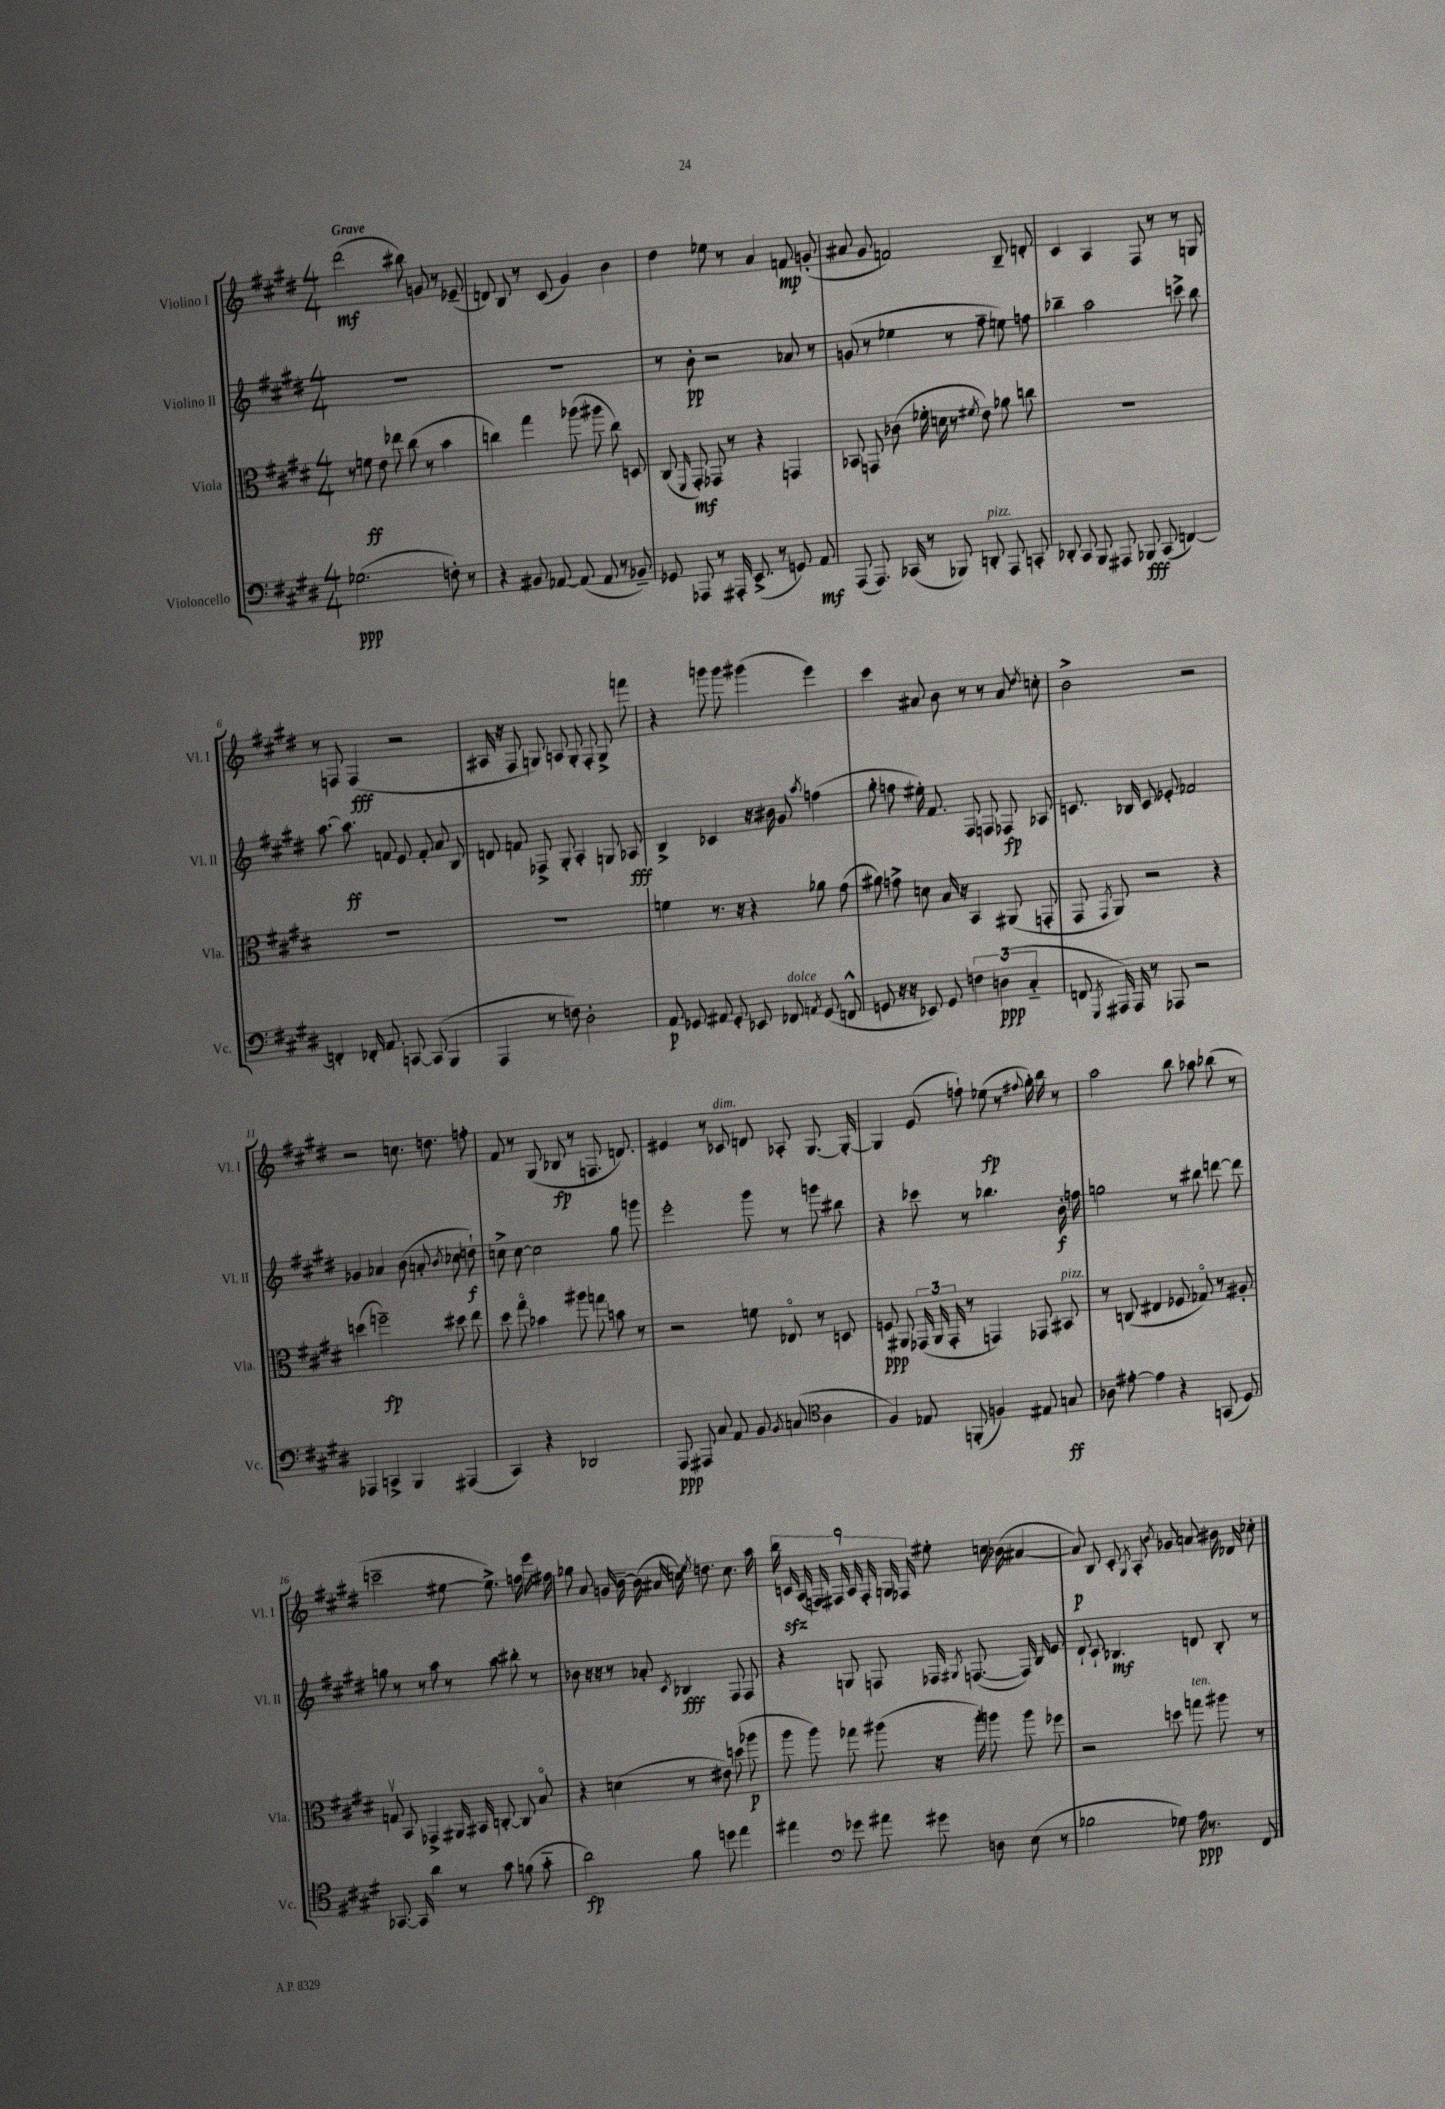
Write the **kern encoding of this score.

**kern	**dynam	**kern	**dynam	**kern	**dynam	**kern	**dynam
*part4	*part4	*part3	*part3	*part2	*part2	*part1	*part1
*staff4	*staff4	*staff3	*staff3	*staff2	*staff2	*staff1	*staff1
*I"Violoncello	*	*I"Viola	*	*I"Violino II	*	*I"Violino I	*
*I'Vc.	*	*I'Vla.	*	*I'Vl. II	*	*I'Vl. I	*
*clefF4	*	*clefC3	*	*clefG2	*	*clefG2	*
*k[f#c#g#d#]	*	*k[f#c#g#d#]	*	*k[f#c#g#d#]	*	*k[f#c#g#d#]	*
*M4/4	*	*M4/4	*	*M4/4	*	*M4/4	*
=1	=1	=1	=1	=1	=1	=1	=1
!	!	!	!	!	!	!LO:TX:a:B:t=Grave	!
(2.G-X\	ppp	8r	.	1r	.	(2ddd#\	mf
.	.	8fn\	ff	.	.	.	.
.	.	8e\	.	.	.	.	.
.	.	8ee-X\	.	.	.	.	.
.	.	(8cc#\	.	.	.	8bb#X\)	.
.	.	8r	.	.	.	8gn/	.
8Fn'\)	.	4b\	.	.	.	8r	.
8r	.	.	.	.	.	(8e-X~/	.
=2	=2	=2	=2	=2	=2	=2	=2
4r	.	4ccn\)	.	1r	.	8dn/)	.
.	.	.	.	.	.	8B/	.
8BB#X/	.	4gg#\	.	.	.	8r	.
[8AA-X/	.	.	.	.	.	(8c#/	.
(8AA-/]	.	(8aa-X\	.	.	.	4g#/)	.
8AA-/	.	8aa#X\	.	.	.	.	.
8r	.	8cc\)	.	.	.	4b\	.
8BB-X~/)	.	8Dn/	.	.	.	.	.
=3	=3	=3	=3	=3	=3	=3	=3
8GG-X/	.	(8C#/	.	8r	.	4dd#\	.
.	.	16qqFF#/	.	.	.	.	.
8AAA-X/	.	8GG#'/)	mf	8b'\	pp	.	.
8r	.	8GG-X/	.	2r	.	8ee-X\	.
16AAA#X'/	.	8r	.	.	.	8r	.
(8.EE^/	.	.	.	.	.	.	.
.	.	4r	.	.	.	4a/	.
8r	.	.	.	.	.	.	.
8GGn/)	.	4GGn/	.	8a-X/	.	8fn/	mp
8AA/	mf	.	.	8r	.	(8gn'/	.
=4	=4	=4	=4	=4	=4	=4	=4
(8AAA/	.	8BB-X/	.	(8gn/	.	8a#X/	.
8.AAA/)	.	8GGn/	.	8r	.	8g#/	.
.	.	(8c-X\	.	4ee-X\	.	2fn/)	.
(16CC-X/	.	.	.	.	.	.	.
8r	.	16f-X'\	.	.	.	.	.
.	.	16dn\	.	.	.	.	.
8BBB-X/)	.	8r	.	8r	.	.	.
.	.	8qf#X/	.	.	.	.	.
!LO:TX:a:i:t=pizz.	!	!	!	!	!	!	!
8DDn'/	.	8e\)	.	8ff#~\	.	.	.
8AAA/	.	8a-X\	.	8een\)	.	8B~/	.
8CCn'/	.	8ccn\	.	8ffn\	.	8dn'/	.
=5	=5	=5	=5	=5	=5	=5	=5
8DD-X'/	.	1r	.	4bb-X~\	.	4c#/	.
8CC#/	.	.	.	.	.	.	.
8BBB/	.	.	.	2aa\	.	4A/	.
8AAA#X/	.	.	.	.	.	.	.
8BBB-X/	fff	.	.	.	.	8F#/	.
(8CC#/	.	.	.	.	.	8r	.
[4FFn/)	.	.	.	8cccn^\	.	8r	.
.	.	.	.	8bb-\	.	8Gn/	.
!!LO:LB:g=z
=6	=6	=6	=6	=6	=6	=6	=6
4FFn'/]	.	1r	.	[8.aa\	.	8r	.
.	.	.	.	.	.	8Fn/	.
.	.	.	.	8.aa\]	ff	.	.
16FF-X'/	.	.	.	.	.	(4F/	fff
8.AA/	.	.	.	.	.	.	.
.	.	.	.	8fn/	.	.	.
[8CCn/	.	.	.	8e/	.	2r	.
(8CC/]	.	.	.	8f'/	.	.	.
4BBB/	.	.	.	8a/	.	.	.
.	.	.	.	8B/	.	.	.
=7	=7	=7	=7	=7	=7	=7	=7
4AAA/	.	1r	.	8dn/	.	16A#X/	.
.	.	.	.	.	.	16r	.
.	.	.	.	8fn/	.	8F#/	.
8r	.	.	.	8F-X^/	.	8Gn/)	.
8Fn\)	.	.	.	8G#'/	.	8An/	.
2D#'\	.	.	.	4A'/	.	8G'/	.
.	.	.	.	.	.	8F#'/	.
.	.	.	.	8Gn/	.	8G^/	.
.	.	.	.	8A-X/	fff	8fffn\	.
=8	=8	=8	=8	=8	=8	=8	=8
8AA/	p	4fn\	.	4B^/	.	4r	.
8GG-X/	.	.	.	.	.	.	.
8AA#X/	.	8.r	.	4c-X/	.	8gggn\	.
8GG-'/	.	.	.	.	.	8ggg\	.
.	.	16r	.	.	.	.	.
8EE-X/	.	4r	.	16r	.	(4ggg#X\	.
.	.	.	.	16b#X\	.	.	.
!LO:TX:a:i:t=dolce	!	!	!	!	!	!	!
8FF-X/	.	.	.	8g#/	.	.	.
8qAAn/	.	.	.	8qaa/	.	.	.
(8GG-/	.	8a-X\	.	(4ffn\	.	4eee\)	.
8FFn^^/	.	(8g#\	.	.	.	.	.
=9	=9	=9	=9	=9	=9	=9	=9
8GGn/	.	8a#X\)	.	8gg#'\	.	4ccc#\	.
16r	.	8gn^\	.	8ffn\	.	.	.
16r	.	.	.	.	.	.	.
8EE-X/)	.	8dn\	.	16ee#X'\)	.	8a#X/	.
.	.	.	.	8.f#/	.	.	.
8GG/	.	16B/	.	.	.	8b\	.
.	.	16r	.	.	.	.	.
6Fn\	.	4BB/	.	8F#/	.	8r	.
.	.	.	.	8Fn/	.	8r	.
(6Dn\	ppp	.	.	.	.	.	.
.	.	(8AA#X/	.	8F-X/	fp	8a#/	.
6C#/	.	.	.	.	.	.	.
.	.	.	.	.	.	8qdd#/	.
.	.	8GGn'/	.	8A-X/	.	8ccn'\	.
=10	=10	=10	=10	=10	=10	=10	=10
8FFn/	.	8GG#/	.	8.cn/	.	2b^\	.
8qGGG#/	.	8qGG#/	.	.	.	.	.
16AAA#X/)	.	8AA/)	.	.	.	.	.
16AAA#/	.	.	.	16B-X/	.	.	.
8r	.	2r	.	8c/	.	.	.
8AAA-X/	.	.	.	8e-X'/	.	.	.
2r	.	.	.	2f-X/	.	2r	.
.	.	4r	.	.	.	.	.
!!LO:LB:g=z
=11	=11	=11	=11	=11	=11	=11	=11
4AAA-X/	.	(4ddn\	.	4g-X/	.	2r	.
4CCn^/	.	2ffn~\)	fp	4a-X/	.	.	.
4BBB/	.	.	.	(8b\	.	8.ccn\	.
.	.	.	.	8an'/	.	.	.
.	.	.	.	.	.	8.ddn\	.
.	.	.	.	8qb/	.	.	.
(4AAA#X/	.	8dd#X\	.	8cc-X\	.	.	.
.	.	8ee\	.	8ddn`\)	f	8ffn'\	.
=12	=12	=12	=12	=12	=12	=12	=12
4CC#/)	.	8dd#\	.	8ccn^\	.	8f#/	.
.	.	8gg#\	.	[8cc\	.	8r	.
4r	.	4b-X\	.	2cc\]	.	(8G#/	.
.	.	.	.	.	.	8B-X/	fp
2DD-X/	.	8aa#X\	.	.	.	8r	.
.	.	8ggn\	.	.	.	8.Fn/	.
.	.	8bn\	.	8gg#\	.	.	.
.	.	.	.	.	.	8.dn/)	.
.	.	8r	.	8gggn\	.	.	.
=13	=13	=13	=13	=13	=13	=13	=13
8AAA/	ppp	2r	.	2eee'\	.	4e#X/	.
8AAA#X/	.	.	.	.	.	.	.
8C#/	.	.	.	.	.	8r	.
!	!	!	!	!	!	!LO:TX:a:i:t=dim.	!
8AA/	.	.	.	.	.	8c-X/	.
8BB/	.	8fn\	.	8ggg#\	.	8dn/	.
8qBB/	.	.	.	.	.	.	.
(8Cn/	.	8E-X/	.	8r	.	8A-X'/	.
*clefC4	*	*	*	*	*	*	*
4A\	.	8r	.	8gggn\	.	[8.G#/	.
.	.	8Dn/	.	8bb#X\	.	.	.
.	.	.	.	.	.	16G#'/_	.
=14	=14	=14	=14	=14	=14	=14	=14
4F#/)	.	8Fn/	ppp	4r	.	4G#/]	.
.	.	8AA#X/	.	.	.	.	.
8E-X/	.	(24GG-X/	.	8ccc-X\	.	(8e/	.
.	.	24AA#/	.	.	.	.	.
.	.	24GG-'/	.	.	.	.	.
(8FFn'/	.	8r	.	8r	.	8ffn`\)	.
4Fn/)	.	4GGn/)	.	4.bb-X\	.	(8ee-X\	fp
.	.	.	.	.	.	8r	.
.	.	.	.	.	.	8qqff#X/	.
8E#X/	.	8GG-X/	.	.	.	16gg#'\)	.
.	.	.	.	.	.	16bb\	.
!	!	!LO:TX:a:i:t=pizz.	!	!	!	!	!
8Gn/	ff	8BB#X/	.	16b'\	f	8r	.
.	.	.	.	16ffn\	.	.	.
=15	=15	=15	=15	=15	=15	=15	=15
8A-X\	.	8r	.	2ggn\	.	2aa\	.
[8e#X'\	.	(8Cn/	.	.	.	.	.
4e#\]	.	4E#X/	.	.	.	.	.
4r	.	8F-X/	.	8r	.	8bb\	.
.	.	8G-X/)	.	8bb#X\	.	8aa-X\	.
(8GGn/	.	8r	.	[8dddn\	.	(8bb-X\	.
8D#/)	.	8A#X'/	.	8ddd\]	.	8r	.
!!LO:LB:g=z
=16	=16	=16	=16	=16	=16	=16	=16
[8.GG-X/	.	8Gnv/	.	8ggn\	.	2cccn~\	.
.	.	8BB/	.	8r	.	.	.
16GG-/]	.	.	.	.	.	.	.
4a\	.	4GG-X^/	.	8r	.	.	.
.	.	.	.	8aa\	.	.	.
8r	.	16AA#X/	.	8r	.	[8ee#X\	.
.	.	16BB#X/	.	.	.	.	.
8g#\	.	[8Cn'/	.	8aa\	.	8.ee#^\])	.
(8fn\	.	8C/]	.	8bb#X'\	.	.	.
.	.	.	.	.	.	16ffn\	.
8g#\	.	8B/	.	8r	.	16eee\	.
.	.	.	.	.	.	16ff#X\	.
=17	=17	=17	=17	=17	=17	=17	=17
2a\)	fp	4r	.	8b-X\	.	8gg-X\	.
.	.	.	.	16r	.	8a/	.
.	.	.	.	16r	.	.	.
.	.	(4dn\	.	8r	.	16gn/	.
.	.	.	.	.	.	[16b~\	.
.	.	.	.	8a-X'/	.	(16b\]	.
.	.	.	.	.	.	16a#X/	.
.	.	.	.	8qc#/	.	.	.
8f#\	.	8r	.	4B-X/	fff	16ccn\)	.
.	.	.	.	.	.	8qee/	.
.	.	.	.	.	.	8.ddn\	.
8ddn\	.	8e#X\)	.	.	.	.	.
4ee\	.	(8ddn\	.	8F#/	.	8.cc\	.
.	.	8aa-X\	p	8F#/	.	.	.
.	.	.	.	.	.	16aa\	.
=18	=18	=18	=18	=18	=18	=18	=18
4ee#X\	.	8aa\	.	4r	.	18bb\	.
.	.	.	.	.	.	18cnzz/	.
.	.	.	.	.	.	(18A/	.
.	.	8aa\)	.	.	.	.	.
.	.	.	.	.	.	18Fn/)	.
.	.	.	.	.	.	18F#X/	.
*clefF4	*	*	*	*	*	*	*
8g-X\	.	8gg-X\	.	8Gn/	.	.	.
.	.	.	.	.	.	18A/	.
.	.	.	.	.	.	18F#'/	.
8a#X\	.	(8aa#X\	.	8Fn/	.	.	.
.	.	.	.	.	.	18Gn/	.
.	.	.	.	.	.	18F-X/	.
8g#X\	.	16r	.	16F-X/	.	8ee#X'\	.
.	.	.	.	8qG#X/	.	.	.
.	.	16aa#'\)	.	([8.Fn/	.	.	.
8Dn\	.	8aan\	.	.	.	16ccn\	.
.	.	.	.	.	.	(16b-X\	.
(8E\	.	8aa\	.	16F/])	.	[4a#X/	.
.	.	.	.	16B/	.	.	.
8r	.	8ff-X\	.	8e/	.	.	.
=19	=19	=19	=19	=19	=19	=19	=19
2B-X\	.	2r	.	8d#`/	.	8a#/])	p
.	.	.	.	8c#`/	.	8B/	.
.	.	.	.	4.B-X/	mf	8c#'/	.
.	.	.	.	.	.	8qG#/	.
.	.	.	.	.	.	8A'/	.
.	.	.	.	.	.	8qb/	.
8G-X\)	.	8ddn\	.	.	.	8g-X/	.
!	!	!LO:TX:a:i:t=ten.	!	!	!	!	!
16A\	ppp	8ggn\	.	8dn/	.	8an/	.
8.r	.	.	.	.	.	.	.
.	.	8aa#X\	.	8B-'/	.	16b#X\	.
.	.	.	.	.	.	16d-X/	.
8FF#/	.	8r	.	8r	.	8cc-X'\	.
==	==	==	==	==	==	==	==
*-	*-	*-	*-	*-	*-	*-	*-
